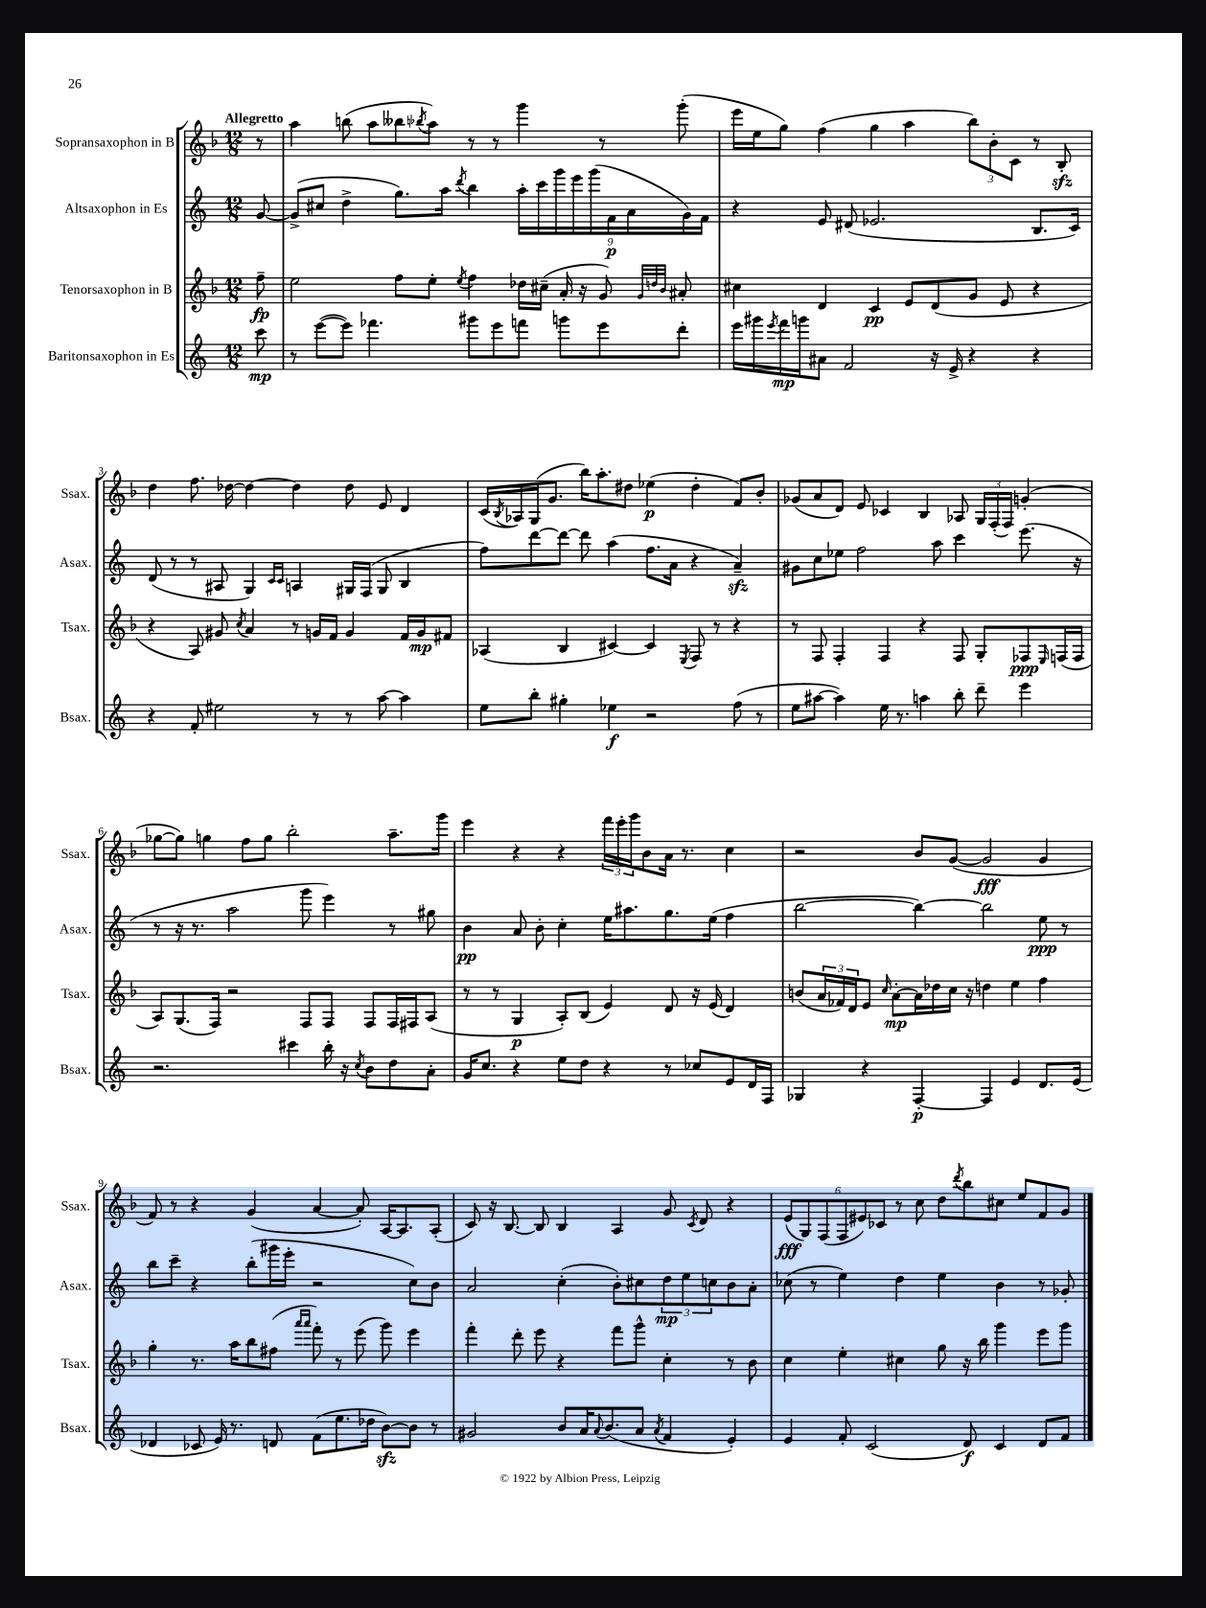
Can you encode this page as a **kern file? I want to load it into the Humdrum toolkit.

**kern	**kern	**kern	**kern
*staff4	*staff3	*staff2	*staff1
*clefG2	*clefG2	*clefG2	*clefG2
*k[]	*k[b-]	*k[]	*k[b-]
*M12/8	*M12/8	*M12/8	*M12/8
8ccc	8ff~	[8g	8r
=	=	=	=
8r	2ee	(8g^]	4aa
([8eee	.	8cc#	.
8eee])	.	4dd^	(8bb
4.fff-	.	.	8aa
.	8ff	8.gg)	8bb--
.	.	.	8qbb-
.	8ee'	.	8aa)
.	.	16aa	.
.	8qee	8qddd	.
8ggg#	4ff	4bb	8r
8eee	.	.	8r
8fff	16dd-	18aa'	4ggg
.	.	18ccc	.
.	(16cc#~	.	.
.	.	18ggg	.
8ggg	16a'	.	.
.	.	18eee	.
.	16r	.	.
.	.	(18ggg	.
8eee	8g)	.	8r
.	.	18f	.
.	.	18a	.
.	32qqg	.	.
.	32qqdd	.	.
.	32qqb-	.	.
8ddd'	8a#'	.	(8ggg'
.	.	18g)	.
.	.	18f	.
=	=	=	=
16eee	4cc#	4r	16eee
16ggg#	.	.	16ee
8qeee	.	.	.
16fff	.	.	8gg)
16ggg	.	.	.
8a#	4d	8e	(4ff
2f	.	(8d#	.
.	4c	2.e-	4gg
.	8e	.	4aa
16r	(8d	.	.
16e^	.	.	.
4r	8g	.	12bb-)
.	.	.	12b-'
.	8e	.	.
.	.	.	12c
4r	4r	8.B	8r
.	.	.	8B-'
.	.	16c)	.
=	=	=	=
4r	4r	(8d	4dd
.	.	8r	.
8f'	8A)	8r	8.ff
2ee#	8g#	8A#	.
.	.	.	[16dd-
.	8qcc	.	.
.	4a	4G)	4dd-_
.	.	16qqc	.
.	.	16qqc	.
.	8r	4A	4dd-]
8r	16g	.	.
.	16f	.	.
8r	4g	16G#	8dd-
.	.	(16F	.
[8aa	.	8G#	8e
4aa]	16f	4B	4d
.	16g	.	.
.	8f#	.	.
=	=	=	=
8ee	(4A-	8ff)	(16c
.	.	.	8qB-
.	.	.	16A-)
8bb'	.	[8ddd	(16G
.	.	.	8.g
4gg#'	4B-	8ddd_	.
.	.	8ddd]	16bb-)
.	.	.	8.aa'
4ee-	[4c#)	(4aa	.
.	.	.	8dd#
2r	4c#]	8.ff	(4ee-
.	.	16a	.
.	8qE	.	.
.	8F	4r	4dd#'
.	8r	.	.
(8ff	4r	4a~)	8f)
8r	.	.	8b-'
=	=	=	=
8ee	8r	8g#	(8g-
[8aa#	8F	8cc	8a
4aa#])	4F'	8ee-	8d)
.	.	2ff	8e
16ee	4F	.	4c-
8.r	.	.	.
4aa	4r	.	4B-
.	.	8aa	.
8bb'	8F	4ccc	8A-
8ddd~	8G'	.	24G
.	.	.	(24F'
.	.	.	24F)
4eee	8F-	(8.eee	(4g'
.	16qqE	.	.
.	(16F	.	.
.	16F	16r	.
=	=	=	=
2.r	8A)	8r	[8gg-
.	(8.G	16r	8gg-])
.	.	8.r	.
.	.	.	4gg
.	16F)	.	.
.	2r	2aa	.
.	.	.	8ff
.	.	.	8gg
4ccc#	.	.	2bb-'
.	8F	8ggg	.
16bb'	8F	4eee)	.
16r	.	.	.
8qcc	.	.	.
8b	8F	.	.
8dd	16F	8r	8.aa~
.	16F#	.	.
8a'	(8A	8gg#	.
.	.	.	16ggg
=	=	=	=
16g	8r	4b	4eee
8.cc	.	.	.
.	8r	.	.
4r	4G	8a	4r
.	.	8b'	.
8ee	8A')	4cc'	4r
8dd	(8B-	.	.
4r	4e)	16ee	24fff
.	.	.	24eee'
.	.	8.aa#	.
.	.	.	24ggg
.	.	.	8b-
8r	8d	8.gg	16a
.	.	.	8.r
8cc-	16r	.	.
.	(16e	(16ee	.
8e	4d)	4ff	4cc
16d	.	.	.
16F	.	.	.
=	=	=	=
4G-	(8b	[2bb	2r
.	24a	.	.
.	24f-)	.	.
.	24d	.	.
4r	8e	.	.
.	16qqcc	.	.
.	[8a'	.	.
[4F'	16a]	4bb_)	8b-
.	16dd-	.	.
.	16cc	.	([8g
.	16r	.	.
4F]	4dd	2bb]	2g]
4e	4ee	.	.
8.d	4ff	8ee	4g
.	.	8r	.
(16e	.	.	.
=	=	=	=
4d-	4gg'	8bb	8f)
.	.	8ccc~	8r
8c-	8.r	4r	4r
16e)	.	.	.
8.r	16aa	.	.
.	8bb-	(8bb'	(4g
8d	(8ff#	16ggg#	.
.	.	16eee'	.
.	16qqaaa	.	.
.	16qqaaa	.	.
(8f	8fff')	2r	[4a
8.ee	8r	.	.
.	(8eee	.	8a'])
16dd-	.	.	.
[8b)	8ggg)	.	[16A
.	.	.	8.A]
8b]	4eee	8cc)	.
8r	.	8b	(8A'
=	=	=	=
2g#	4fff'	2a	8c)
.	.	.	16r
.	.	.	[8.B-
.	8ddd'	.	.
.	8eee	.	8B-]
8b	4r	(4cc'	4B-
16a	.	.	.
8qqa	.	.	.
(8.b	.	.	.
.	8fff	8b')	4A
8a	8ggg^^	8cc#	.
8qa	.	.	.
4f	4cc'	12dd	8g
.	.	12ee	.
.	.	.	8qc
.	.	.	8d
.	.	12cc	.
4e')	8r	8b	4r
.	8b-	8a'	.
=	=	=	=
4e	4cc	(8cc-	(12e
.	.	.	12G)
.	.	8r	.
.	.	.	(12F
8f'	4ee'	4ee)	12F
.	.	.	12e#)
(2c	.	.	.
.	.	.	12c-
.	4cc#	4dd	8r
.	.	.	8cc
.	8gg	4ee	8dd
.	.	.	8qddd
8d)	16r	.	8bb-
.	16bb-	.	.
4c	4ggg	4b	8cc#
.	.	.	8ee
8d	8eee	8r	8f
8f	8ggg	8g-'	8g
==	==	==	==
*-	*-	*-	*-
